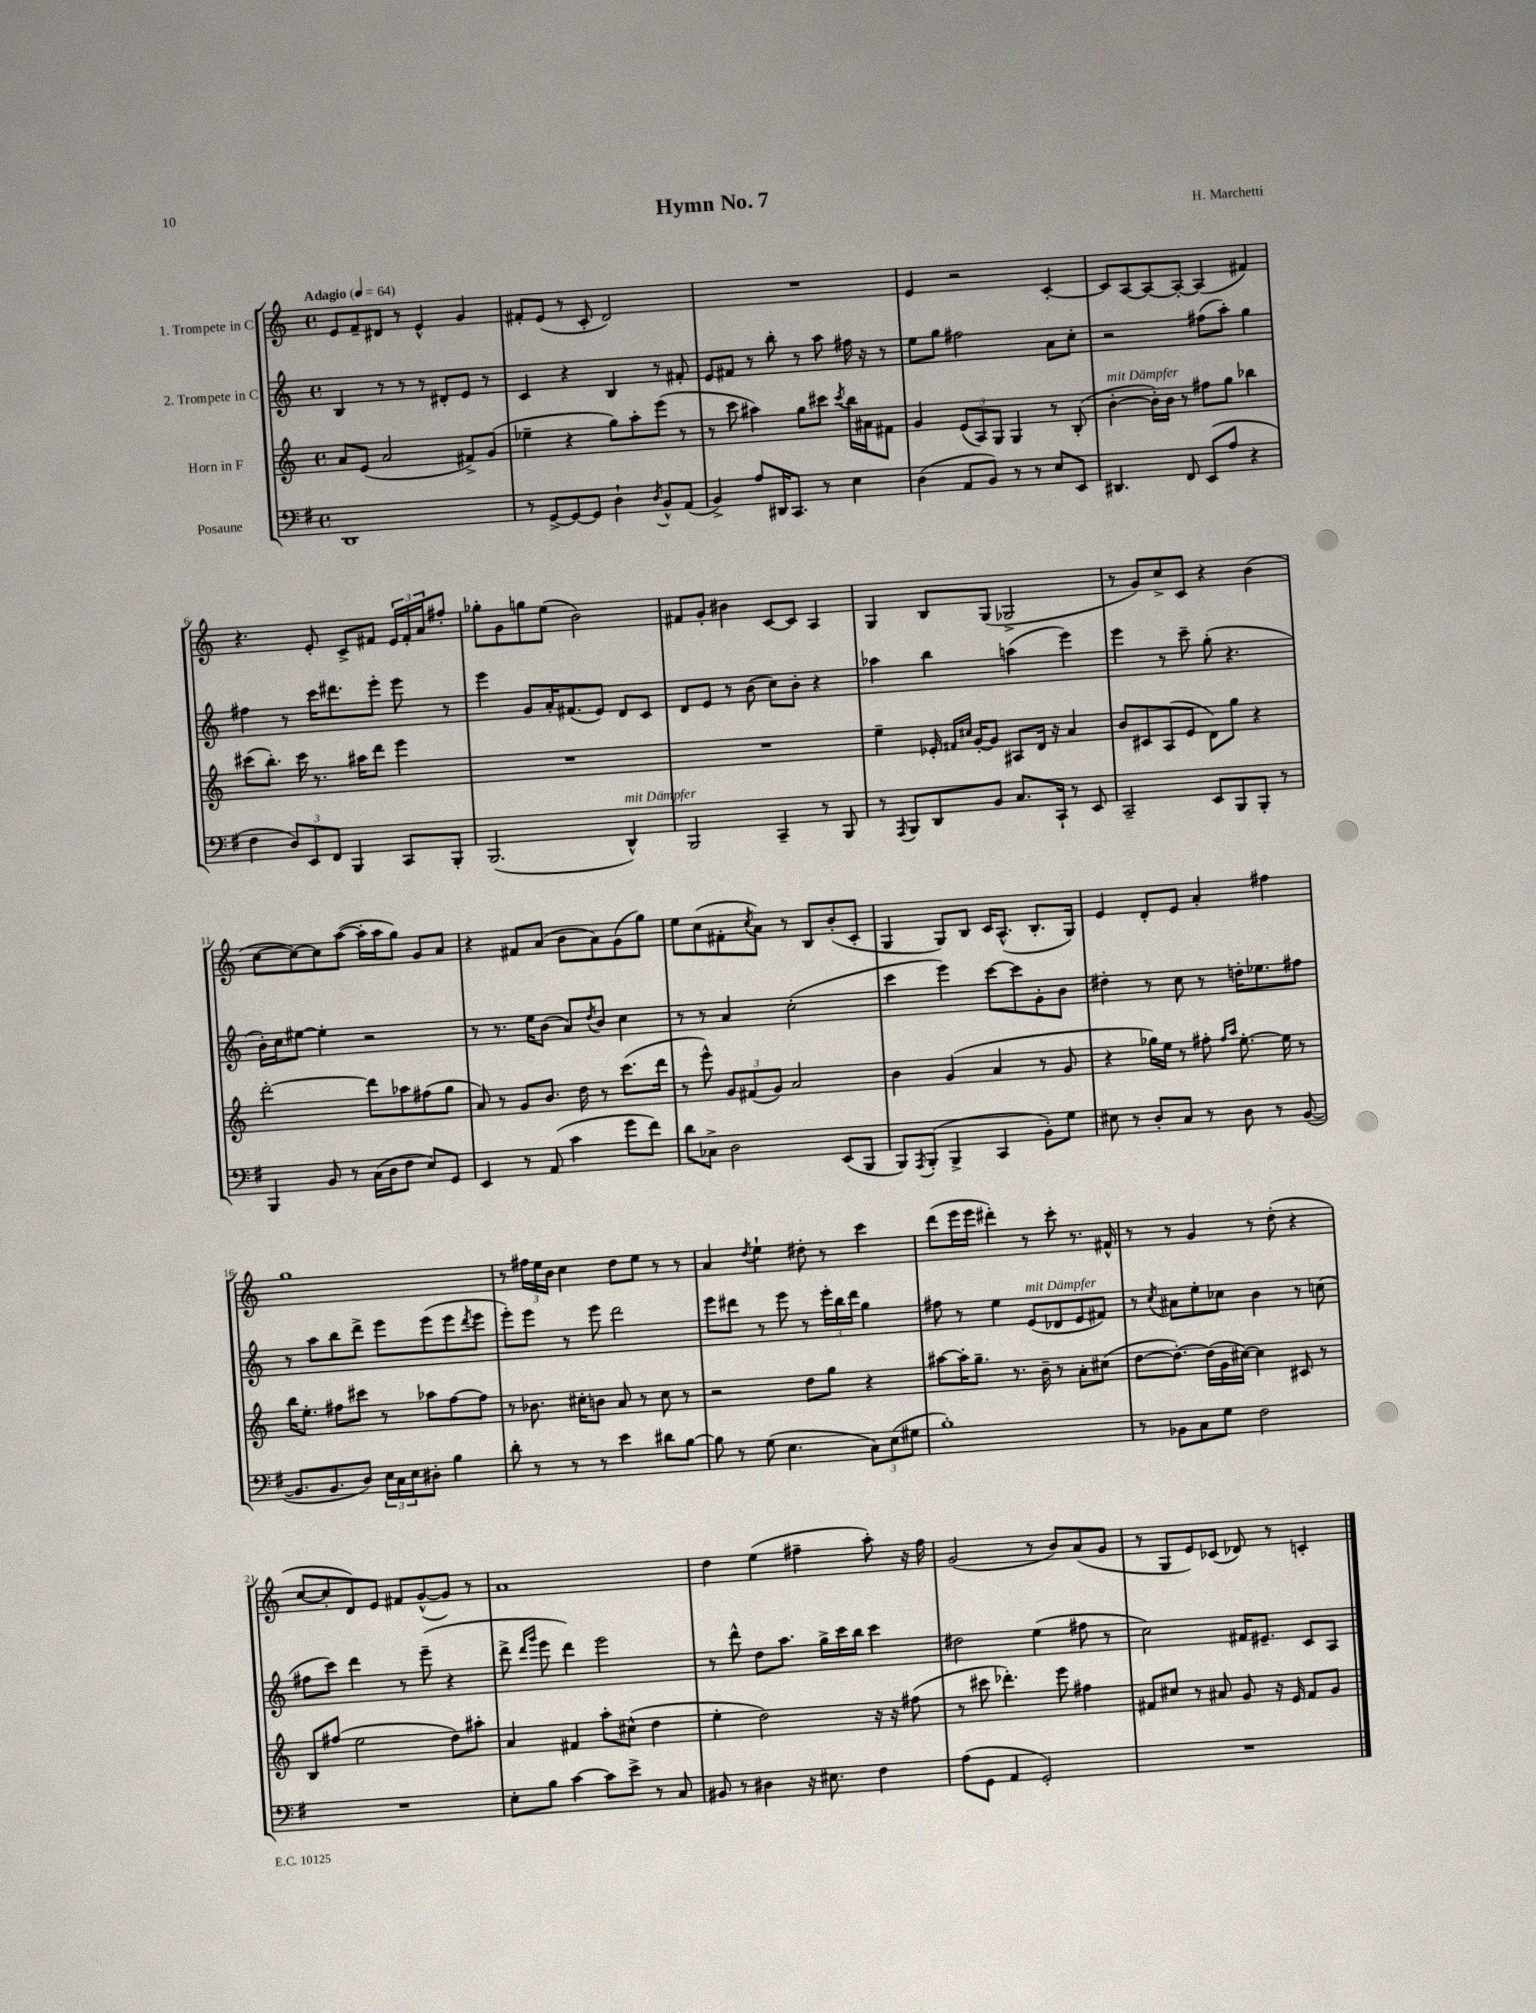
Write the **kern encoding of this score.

**kern	**kern	**kern	**kern
*staff4	*staff3	*staff2	*staff1
*clefF4	*clefG2	*clefG2	*clefG2
*k[f#]	*k[]	*k[]	*k[]
*M4/4	*M4/4	*M4/4	*M4/4
*met(c)	*met(c)	*met(c)	*met(c)
*MM64	*MM64	*MM64	*MM64
1DD	8a	4B	8e
.	(8e	.	8f~
.	2a	8r	8d#
.	.	8r	8r
.	.	8r	4e^^
.	.	8d#'	.
.	8f#^)	8e	4g
.	(8g	8r	.
=	=	=	=
8r	4ee-~	4c	8f#'
[8GG^	.	.	(8e
8GG_	4r	4r	8r
8GG]	.	.	8c'
4D`	8gg)	4B	2d)
.	8aa'	.	.
8qD	.	.	.
8BB^^	(8eee	8r	.
(8AA	8r	8f#'	.
=	=	=	=
4BB^)	8r	8e	1r
.	8ccc	8f#	.
8A	4aa#)	8r	.
16DD#	.	8bb'	.
8.CC	.	.	.
.	8gg	8r	.
8r	8ccc#	8aa	.
.	8qccc#	.	.
4E	16bb	16ff#	.
.	16a#	16r	.
.	8f#	8r	.
=	=	=	=
(4D	4g	8ee	4e
.	.	8gg	.
8AA	(12e	2ff#	2r
.	12A)	.	.
8BB)	.	.	.
.	12G	.	.
8r	4G	.	.
8r	.	.	.
8E	8r	8a	[4c'
8EE	(8B'	8cc'	.
=	=	=	=
4.DD#	[4b'	2r	8c]
.	.	.	[8A
.	16b'])	.	8A_
.	16b	.	.
8FF#	8r	.	8A'_
(8EE	8ff#	(8ff#	(4A]
8A	8gg	8aa')	.
4r	4bb-	4gg	4f#)
=	=	=	=
4F#	(8ccc#	4ff#	4.r
.	8.bb')	.	.
12D)	.	8r	.
.	16ccc#	.	.
12EE	.	.	.
.	8.r	16ccc	8e'
12FF#	.	.	.
.	.	8.ddd#	.
4BBB	.	.	8c^
.	16aa#	.	.
.	8ddd	8eee'	8f#
8CC	4eee	8eee	24e
.	.	.	24f#'
.	.	.	24a
8BBB'	.	8r	8ff#'
=	=	=	=
(2.BBB	1r	4eee	8gg-'
.	.	.	8g
.	.	8g	8gg
.	.	16a'	(8ee
.	.	(8.f#	.
.	.	.	2b)
.	.	8e)	.
4DD^^)	.	8d	.
.	.	8c	.
=	=	=	=
2BBB	1r	8d	8f#
.	.	8e	8g'
.	.	8r	4b#
.	.	(8b	.
4CC~	.	8cc)	[8c
.	.	8b'	8c]
8r	.	4r	4A
8BBB	.	.	.
=	=	=	=
8r	4ee~	4aa-	4G
8qAAA	.	.	.
8BBB	.	.	.
8DD	16e-'	4bb	8B
.	16qqf#	.	.
.	16qqcc#	.	.
.	[16g'	.	.
8BB	8g]	.	(8G
8.C	8A#	(4aa	2G-^
.	16d	.	.
16CC`	16r	.	.
8r	4a	4eee)	.
8EE	.	.	.
=	=	=	=
2CC~	8b	4eee	8r
.	8c#	.	8g)
.	(8A	8r	8cc^
.	8e	8ccc~	8c
8EE	8d)	(8gg'	4r
8BBB	8gg	4.r	.
8BBB'	4r	.	(4b
8r	.	.	.
=	=	=	=
4BBB	[2ddd'	16b')	[8cc
.	.	16cc	.
.	.	[8ee#	8cc_)
8BB	.	4ee#']	8cc]
8r	.	.	([8aa
(16C	8ddd]	2r	16aa']
16D	.	.	16aa
8F#	8aa-	.	8gg)
8E)	(8ff#	.	8g
8GG	8gg	.	8a
=	=	=	=
4EE	8a)	8r	4r
.	8r	8.r	.
8r	8g	.	8f#
.	.	16ee	.
(8AA	8.b	(8b	(8a
4c	.	8a)	8b
.	16dd	.	.
.	.	8qdd	.
.	8r	8b	8a)
8g	(8.ccc	4cc	(8g
8f#)	.	.	8gg)
.	16ddd	.	.
=	=	=	=
8d	8r	8r	8ee
8C-^	8eee^^)	8r	(8cc
2D	12g	4a	8f#'
.	(12f#	.	.
.	.	.	8qcc
.	.	.	8a)
.	12g)	.	.
.	2a	(2cc'	8r
.	.	.	8B
(8EE	.	.	(8b'
8BBB	.	.	8c'
=	=	=	=
8BBB)	4b	4ccc	4G
8qAAA	.	.	.
(8BBB'	.	.	.
4BBB^	(4g	4eee)	8G)
.	.	.	8B
4CC	4a	[8ccc	16c
.	.	.	(8.A^^
.	.	8ccc]	.
8BB')	8r	8g'	8.B'
8G	8g	8b	.
.	.	.	16G)
=	=	=	=
8E#	4r	4dd#'	4e
8r	.	.	.
8D'	16gg-)	8r	8d'
.	16ee	.	.
8C	8r	8cc	8e
8r	8ff#'	8r	4a'
.	16qqff#	.	.
.	16qqaa	.	.
8D	[8.ee'	16dd'	.
.	.	8.ee-	.
8r	.	.	4ff#
.	16ee]	.	.
([8BB	8r	8ff#	.
=	=	=	=
8.BB]	16bb	8r	1gg
.	8.ee'	.	.
.	.	8aa	.
8.BB	.	.	.
.	8ff#	8bb	.
8D)	8ccc#	8ddd^	.
24E	8r	8eee	.
24C	.	.	.
24E	.	.	.
8D#'	8aa-	(8eee	.
4B	[8ff#	8eee	.
.	.	8qddd	.
.	8ff#]	8eee	.
=	=	=	=
8d'	8r	8eee')	8r
8r	8.b-	8eee	24ff#
.	.	.	24ee
.	.	.	24b
8r	.	8r	4cc
.	16cc#'	.	.
8r	8b	8eee	.
4e	8a	2ddd	8dd
.	8r	.	8ee
8d#	8cc#	.	8r
[8B	8r	.	8r
=	=	=	=
8B]	2r	8eee	4a
8r	.	8ddd#	.
.	.	.	8qdd
(8G	.	8r	4ee`
4.E	.	8eee	.
.	8dd	8r	8dd#'
.	8gg	24eee'	8r
.	.	24bb	.
.	.	24ddd#	.
12C)	4r	4gg	4ccc
(12E	.	.	.
12G#	.	.	.
=	=	=	=
1B')	[8aa#	8ff#	(8ddd
.	16aa#']	8r	16eee
.	8.gg~	.	16eee
.	.	4ee	4ddd#')
.	8.r	.	.
.	.	(8e	8r
.	16b~	.	.
.	8r	8d-	8ccc'
.	8a'	8e	8.r
.	(8cc#	8f#)	.
.	.	.	16f#^^
=	=	=	=
8r	[8dd	8r	8r
.	.	8qcc	.
8BB-	8.dd'_)	8a#	8r
8C	.	8ee'	4g
.	(16dd]	.	.
8G	16g	8cc-	.
.	[16cc#)	.	.
2F#	4cc#]	4b	8r
.	.	.	(8dd'
.	8c#	8r	4r
.	8r	(8cc	.
=	=	=	=
1r	8B	8ff#	[8cc
.	(8ff#	8ccc)	8cc']
.	2ee	4ddd	8d)
.	.	.	8e
.	.	8r	8f#
.	.	(8eee~	([8g^^
.	8dd)	4r	8g])
.	8aa#'	.	8r
=	=	=	=
8E'	4a	8ddd^	1a
.	.	16qqddd	.
.	.	16qqggg	.
8B	.	8eee	.
[4c	4f#	4ddd)	.
8c]	8aa'	2eee	.
8e^	(8cc#^^	.	.
8r	4dd	.	.
8C	.	.	.
=	=	=	=
8BB#	4ee'	8r	4dd
8r	.	8ddd^^	.
4D#	2dd)	8dd	(4ee
.	.	8.aa	.
16r	.	.	4ff#~
8.E#	.	16gg^	.
.	.	16ccc	.
.	.	16bb	.
4F#	16r	4ccc	8aa')
.	16r	.	.
.	(8ff#	.	16r
.	.	.	16ff#
=	=	=	=
(8A	8r	2dd#	(2g
8GG	8ccc#	.	.
4AA	4.ddd-')	.	.
2GG')	.	(4ee	8r
.	8eee	.	8b)
.	4ff#	8ff#	(8a
.	.	8r	8g
=	=	=	=
1r	8f#	2cc)	8r
.	8cc#	.	8G
.	8r	.	8e)
.	8a#	.	(8c-
.	8g	16f#	8d-)
.	.	8.e#~	.
.	16r	.	8r
.	16e	.	.
.	8f#	8c	4c'
.	8g	8A	.
==	==	==	==
*-	*-	*-	*-
